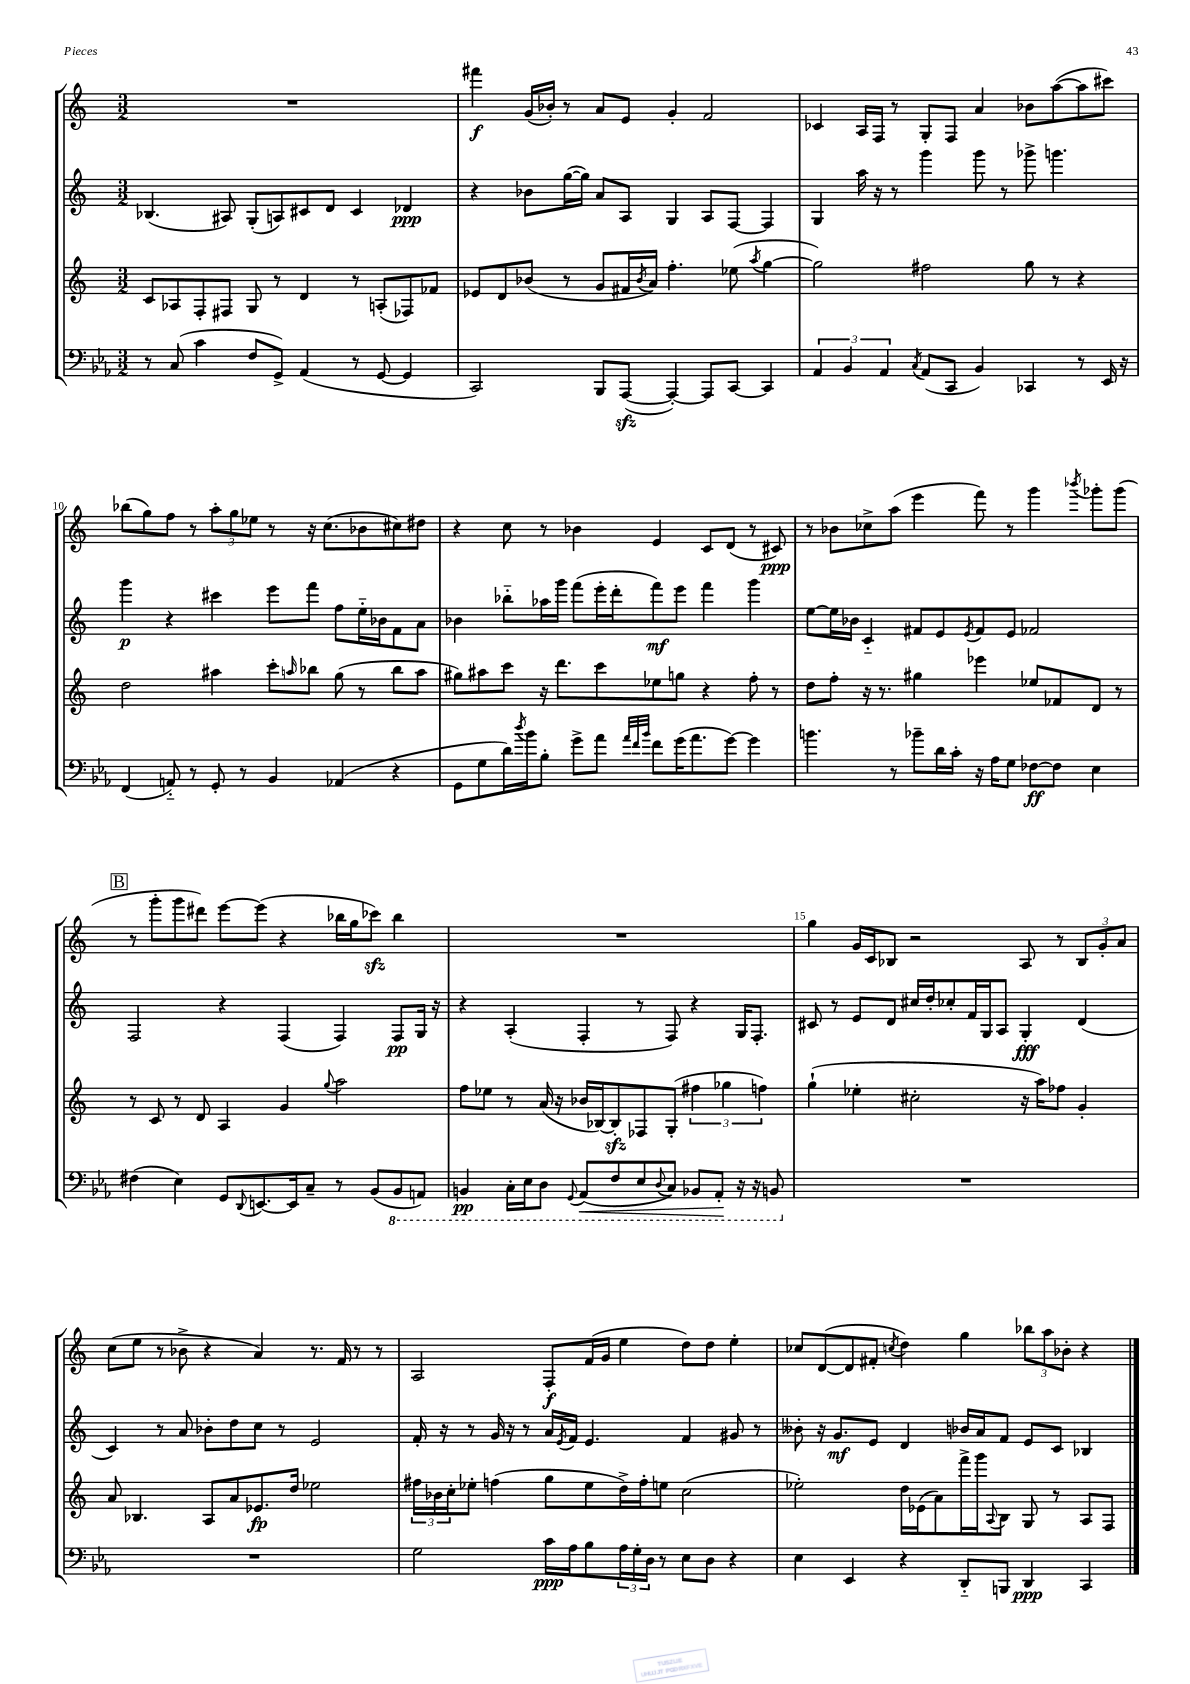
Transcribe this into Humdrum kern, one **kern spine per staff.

**kern	**kern	**kern	**kern
*staff4	*staff3	*staff2	*staff1
*clefF4	*clefG2	*clefG2	*clefG2
*k[b-e-a-]	*k[]	*k[]	*k[]
*M3/2	*M3/2	*M3/2	*M3/2
8r	8c/L	(4.B-/	1.r
(8C/	8A-/	.	.
4c\	8F'/	.	.
.	8F#/J	8A#/)	.
8F/L	8G/	(8G'/L	.
8GG^/J)	8r	8A/)	.
(4AA-/	4d/	8c#/	.
.	.	8d/J	.
8r	8r	4c#/	.
[8GG/	(8A'/L	.	.
4GG/]	8F-/)	4d-/	.
.	8f-/J	.	.
=	=	=	=
2CC/)	8e-/L	4r	4fff#\
.	8d/	.	.
.	(8b-/J	8b-\L	(16g/LL
.	.	.	16b-'/JJ)
.	8r	([16gg\L	8r
.	.	16gg\]JJ)	.
8BBB-/L	8g/L	8a/L	8a/L
([8AAA-/J	16f#/L	8A/J	8e/J
.	8qb-/	.	.
.	16a/JJ)	.	.
4AAA-'/_)	4.ff'\	4G/	4g'/
8AAA-/]L	.	8A/L	2f/
[8CC/J	(8ee-\	[8F/J	.
.	8qaa/	.	.
4CC/]	[4gg\	4F/]	.
=	=	=	=
6AA-/	2gg\])	4G/	4c-/
6BB-/	.	.	.
.	.	16aa\	16A/LL
.	.	16r	16F/JJ
6AA-/	.	.	.
.	.	8r	8r
8qC/	.	.	.
(8AA-/L	2ff#\	4ggg\	8G'/L
8CC/J	.	.	8F/J
4BB-/)	.	8ggg\	4a/
.	.	8r	.
4CC-/	8gg\	8ggg-^\	8b-\L
.	8r	4.ggg\	([8aa\
8r	4r	.	8aa\]
16EE-/	.	.	8ccc#\J)
16r	.	.	.
=	=	=	=
(4FF/	2dd\	4ggg\	(8bb-\L
.	.	.	8gg\)
8AA'~/)	.	4r	8ff\J
8r	.	.	8r
8GG'/	4aa#\	4ccc#\	12aa'\L
.	.	.	12gg\
8r	.	.	.
.	.	.	12ee-\J
4BB-/	8ccc'\L	8eee\L	8r
.	16qqaa/	.	.
.	8bb-\J	8fff\J	16r
.	.	.	(8.cc\L
(4AA-/	(8gg\	8ff\L	.
.	8r	16ee'~\L	8b-\
.	.	16b-\J	.
4r	8bb-\L	8f\	8cc#\)
.	8aa\J	8a\J	8dd#\J
=	=	=	=
8GG\L	8gg#\L)	4b-\	4r
8G\	8aa#\	.	.
16d\L)	8ccc\J	8bb-'~\L	8cc\
8qdd/	.	.	.
16b-\J	.	.	.
8B-'\J	16r	16aa-\L	8r
.	8.ddd\L	16ggg\JJ	.
8g^\L	.	(8fff\L	4b-\
8a-\J	8ccc\	16eee'\L	.
.	.	16ddd'\J	.
32qqa-/LLL	.	.	.
32qqf/	.	.	.
32qqb-/JJJ	.	.	.
8f\L	8ee-\	8fff\)	4e/
(16g\K	8gg\J	8eee\J	.
8.a-\	.	.	.
.	4r	4fff\	8c/L
[8g\J)	.	.	(8d/J
4g\]	8ff'\	4ggg\	8r
.	8r	.	8c#/)
=	=	=	=
4.b\	8dd\L	[8ee\L	8r
.	8ff'\J	16ee\]L	8b-\L
.	.	16b-\JJ	.
.	16r	4c'~/	8cc-^\
.	8.r	.	.
8r	.	.	(8aa\J
8b-~\L	4gg#\	8f#/L	4eee\
16d\L	.	8e/	.
16c'\JJ	.	.	.
.	.	8qe/	.
16r	4eee-\	8f#/	8fff\)
16A-\LK	.	.	.
8G\J	.	8e/J	8r
[8F-\L	8ee-/L	2f-/	4ggg\
8F-\]J	8f-/	.	.
.	.	.	8qbbb-/
4E-\	8d/J	.	8ggg-'\L
.	8r	.	(8ggg-\J
=	=	=	=
(4F#\	8r	2F/	8r
.	8c/	.	8ggg'\L
4E-\)	8r	.	8ggg\
.	8d/	.	8ddd#\J)
8GG/L	4A/	4r	[8eee\L
8qqDD/	.	.	.
[8.EE/	.	.	(8eee\]J
.	4g/	(4F/	4r
16EE/]k	.	.	.
8C~/J	.	.	.
.	8qqgg/	.	.
8r	2aa\	4F/)	16bb-\LL
.	.	.	16gg\J
(8BB-/L	.	.	8ccc-\J)
8BBB-/	.	8F/L	4bb-\
8AAA/J)	.	16G/Jk	.
.	.	16r	.
=	=	=	=
4BBB/	8ff\L	4r	1.r
.	8ee-\J	.	.
16CC'\LL	8r	(4A'/	.
16EE-\J	.	.	.
8DD\J	(16a/	.	.
.	16r	.	.
8qqGGG/	.	.	.
(8AAA-/L	16b-/LL	4F'/	.
.	[16B-/J)	.	.
8FF/	8B-'/]	.	.
8EE-/	8F-/	8r	.
8qqDD/	.	.	.
8CC/J)	(8G'/J	8F/)	.
8BBB-/L	6ff#\	4r	.
8AAA-'/J	.	.	.
.	6gg-\	.	.
16r	.	16G/LK	.
16r	.	8.F'/J	.
.	6ff\)	.	.
8BBB/	.	.	.
=	=	=	=
1.r	(4gg`\	8c#/	4gg\
.	.	8r	.
.	4ee-'\	8e/L	16g/LL
.	.	.	16c/J
.	.	8d/J	8B-/J
.	2cc#'\	16cc#/LL	2r
.	.	16dd'/J	.
.	.	8cc-'/	.
.	.	16f/L	.
.	.	16G/J	.
.	.	8A/J	.
.	16r	4G'/	8A/
.	16aa\LK)	.	.
.	8ff-\J	.	8r
.	4g'/	(4d/	12B-/L
.	.	.	12g'/
.	.	.	12a/J
=	=	=	=
1.r	8a/	4c/)	(8cc\L
.	4.B-/	.	8ee\J
.	.	8r	8r
.	.	8a/	8b-^\
.	8A/L	8b-'\L	4r
.	8a/	8dd\	.
.	8.e-/	8cc\J	4a/)
.	.	8r	.
.	16dd/Jk	.	.
.	2ee-\	2e/	8.r
.	.	.	16f/
.	.	.	8r
.	.	.	8r
=	=	=	=
2G\	24ff#\LL	16f'/	2A/
.	24b-\	.	.
.	.	16r	.
.	24cc'\J	.	.
.	8ee-'\J	8r	.
.	(4ff\	16g/	.
.	.	16r	.
.	.	8r	.
16c\LL	8gg\L	16a/LL	8F'/L
.	.	8qe/	.
16A-\J	.	16f/JJ	.
8B-\	8ee-\	4.e/	(16f/L
.	.	.	16g/JJ
24A-\L	16dd^\L)	.	4ee\
24G'\	.	.	.
.	16ff'\J	.	.
24D\JJ	.	.	.
8r	8ee\J	.	.
8E-\L	(2cc\	4f/	8dd\L)
8D\J	.	.	8dd\J
4r	.	8g#/	4ee'\
.	.	8r	.
=	=	=	=
4E-\	2ee-'\)	8b--'\	8cc-/L
.	.	16r	([8d/
.	.	8.g/L	.
4EE-/	.	.	8d/]
.	.	8e/J	8f#'/J
.	.	.	8qcc/
4r	16dd\LL	4d/	4dd\)
.	(16e-\J	.	.
.	8a\)	.	.
8DD'~/L	16fff^\L	16b-/LL	4gg\
.	16ggg\J	16a/J	.
.	8qqA/	.	.
8BBB/J	8B\J	8f/J	.
4DD/	8G/	8e/L	12bb-\L
.	.	.	12aa\
.	8r	8c/J	.
.	.	.	12b-'\J
4CC/	8A/L	4B-/	4r
.	8F/J	.	.
==	==	==	==
*-	*-	*-	*-
